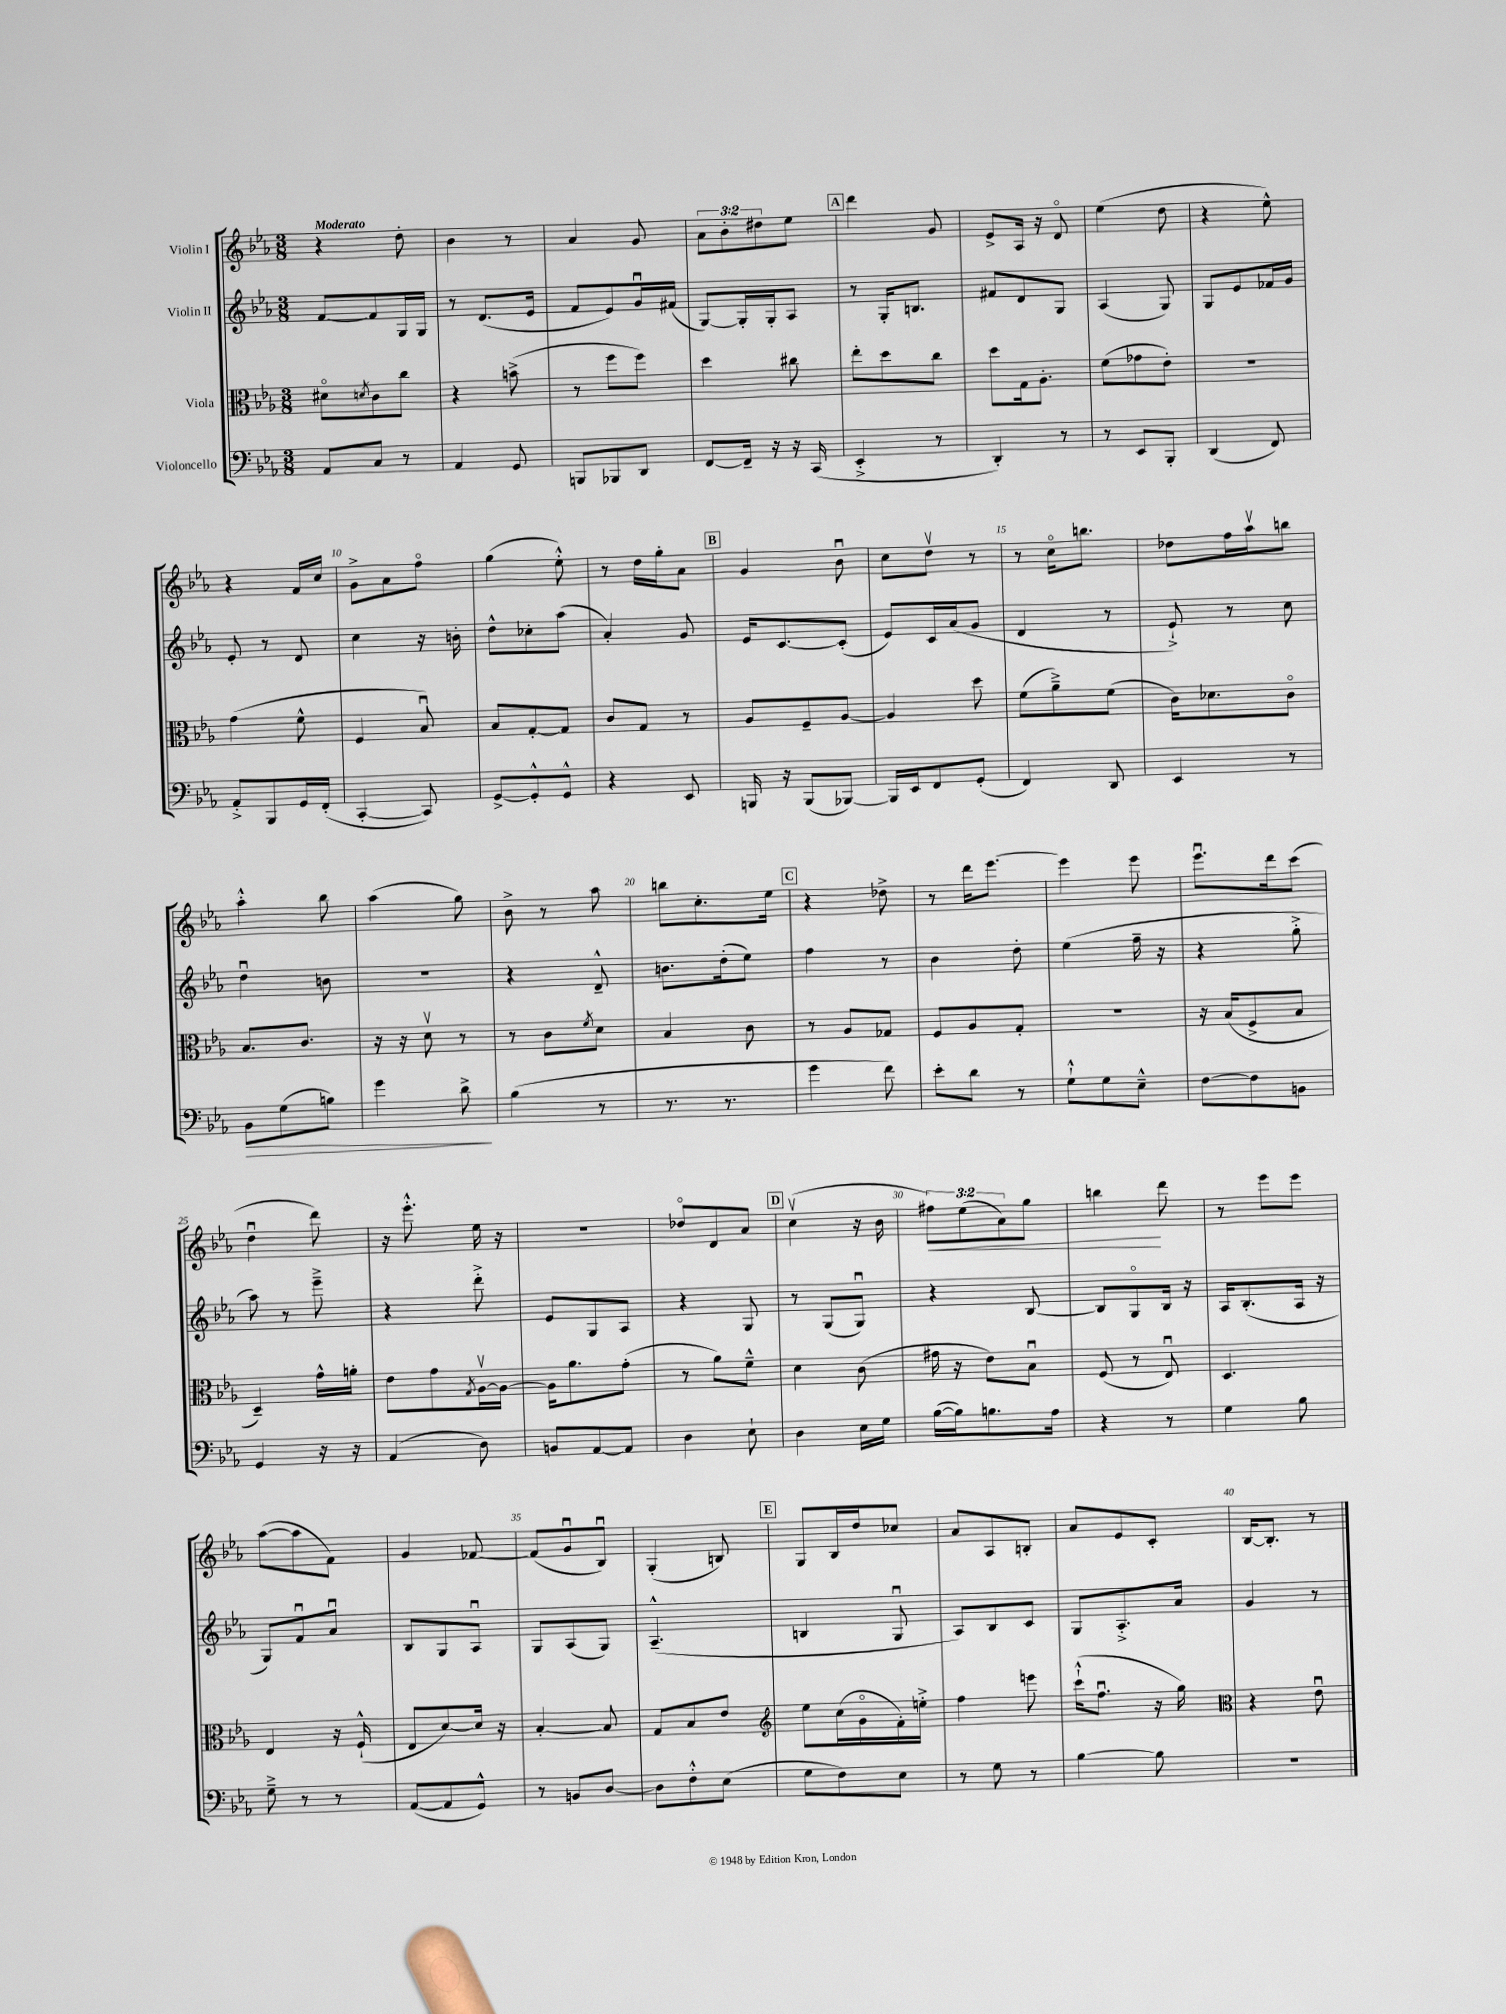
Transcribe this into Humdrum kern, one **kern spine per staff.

**kern	**kern	**kern	**kern
*staff4	*staff3	*staff2	*staff1
*clefF4	*clefC3	*clefG2	*clefG2
*k[b-e-a-]	*k[b-e-a-]	*k[b-e-a-]	*k[b-e-a-]
*M3/8	*M3/8	*M3/8	*M3/8
8AA-	8d#o	[8f	4r
.	8qd	.	.
8C	8c	8f]	.
8r	8cc	16G	8dd'
.	.	16G	.
=	=	=	=
4AA-	4r	8r	4b-
.	.	(8.d	.
8GG	(8b^	.	8r
.	.	16e-	.
=	=	=	=
8BBB	8r	8f	4a-
8BBB-	8ff	8e-)	.
8DD	8ff)	16gu	8g
.	.	(16f#	.
=	=	=	=
[8FF	4dd	[8G)	12a-
.	.	.	12b-'
16FF~]	.	16G']	.
.	.	.	12dd#
16r	.	16G'	.
16r	8cc#	8A-	8ee-
(16CC	.	.	.
=	=	=	=
4EE-'^	8ee-'	8r	4ddd
.	8dd	16G'	.
.	.	8.B	.
8r	8cc	.	8g
=	=	=	=
4DD')	8dd	8f#	8e-^
.	16G	8d	16A-
.	8.A-'	.	16r
8r	.	8G	8do
=	=	=	=
8r	(8f	(4A-	(4ee-
8EE-	8g-	.	.
8BBB-'	8e-')	8G)	8dd
=	=	=	=
(4DD	4.r	8G	4r
.	.	8e-	.
8FF)	.	16f-	8ee-^^)
.	.	16g	.
=	=	=	=
8AA-'^	(4g	8e-'	4r
8BBB-	.	8r	.
16GG	8f^^	8d	16f
(16FF'	.	.	16cc
=	=	=	=
[4CC'	4F	4cc	8g^
.	.	.	8a-
8CC])	8B-u)	16r	8ffo
.	.	16b'	.
=	=	=	=
[8GG^	8B-	8dd^^	(4gg
8GG'^^]	[8G'	8cc-'	.
8GG^^	8G]	(8aa-	8ee-'^^)
=	=	=	=
4r	8c	4a-')	8r
.	8G	.	16dd
.	.	.	16gg'
8EE-	8r	8g	8a-
=	=	=	=
16BBB	8A-	16e-	4g
16r	.	[8.c	.
(8BBB	8F~	.	.
[8BBB-)	[8A-	(8c']	8b-u
=	=	=	=
16BBB-]	4A-]	8e-)	8cc
16EE-	.	.	.
8FF	.	16c	8ddv
.	.	(16a-	.
(8GG'	8dd	8g	8r
=	=	=	=
4FF)	(8f	4d	8r
.	8a-~^)	.	16cco
.	.	.	8.bb
8DD	(8f	8r	.
=	=	=	=
4EE-	16c)	8e-`^)	8dd-
.	8.d-	.	.
.	.	8r	16ff
.	.	.	16aa-v
8r	8co	8cc	8bb
=	=	=	=
8BB-	8.B-	4ddu	4aa-'^^
(8G	.	.	.
.	8.c	.	.
8B)	.	8b	8bb-
=	=	=	=
4g	16r	4.r	(4aa-
.	16r	.	.
.	8dv	.	.
8d^	8r	.	8gg)
=	=	=	=
(4B-	8r	4r	8b-^
.	8c	.	8r
.	8qf	.	.
8r	8d	8d~^^	8aa-
=	=	=	=
8.r	4B-	8.b	8bb
.	.	.	8.cc'
8.r	.	(16dd'	.
.	8c	8ee-)	.
.	.	.	16ee-
=	=	=	=
4g	8r	4ff	4r
.	8A-	.	.
8f)	8G-	8r	8dd-^
=	=	=	=
8e-'	8F	4b-	8r
8d	8A-	.	16ddd
.	.	.	[8.eee-
8r	8G'	8dd'	.
=	=	=	=
8G`^^	4.r	(4ee-	4eee-]
8G	.	.	.
8E-~^^	.	16ff~	8eee-
.	.	16r	.
=	=	=	=
[8F	16r	4r	8.eee-u
.	(16B-	.	.
8F]	8F^	.	.
.	.	.	16ddd
8BB	8B-	8gg'^	(8ccc
=	=	=	=
4GG	4D~)	8aa-)	4ddu
.	.	8r	.
16r	16g^^	8eee-~^	8ddd)
16r	16a'	.	.
=	=	=	=
(4AA-	8e-	4r	16r
.	.	.	8.eee-'^^
.	8g	.	.
.	8qG	.	.
8D)	[16A-v	8ddd'^	16ee-
.	16A-_	.	16r
=	=	=	=
8BB	16A-]	8e-	4.r
.	8.a-	.	.
[8AA-	.	8G	.
8AA-]	(8g'	8A-	.
=	=	=	=
4D	8r	4r	8dd-o
.	8a-)	.	8d
8E-`	8f~^^	8G	8a-
=	=	=	=
4D	4d	8r	(4ccv
.	.	(8G	.
16E-	(8c	8Gu)	16r
16G	.	.	16b-
=	=	=	=
([16B-	16g#	4r	12ff#)
16B-])	16r	.	.
.	.	.	(12ee-
8.B	8e-)	.	.
.	.	.	12a-)
.	8B-u	[8B-	8gg
16A-	.	.	.
=	=	=	=
4r	(8F	8B-]	4bb
.	8r	8Go	.
8r	8E-u)	16B-	8ddd
.	.	16r	.
=	=	=	=
4G	4.D	16A-	8r
.	.	(8.B-'	.
.	.	.	8eee-
8B-	.	16A-	8eee-
.	.	16r	.
=	=	=	=
8G~^	4E-	8G)	([8aa-
8r	.	8fu	8aa-]
8r	16r	8a-u	8f)
.	(16F`^^	.	.
=	=	=	=
([8AA-	8E-	8B-	4g
8AA-]	[8d)	8G	.
8GG^^)	16d]	8A-u	[8f-
.	16r	.	.
=	=	=	=
8r	[4B-'	8G	(8f-]
8BB	.	(8A-	8gu
[8D	8B-]	8G)	8B-u)
=	=	=	=
8D]	8G	(4.A-~^^	(4G'
8F'^^	8B-	.	.
(8E-	8e-	.	8B)
=	=	=	=
*	*clefG2	*	*
8G	8ee-	4B	8G
8F)	(16cc	.	16B-
.	16go	.	16dd
8E-	16f')	8Gu	8cc-
.	16ee'^	.	.
=	=	=	=
8r	4ff	8A-)	8a-
8G	.	8B-	8A-
8r	8eee	8c	8B'
=	=	=	=
[4B-	(16ccc`^^	8G	8a-
.	8.ffu	.	.
.	.	8.A-'^	8e-
8B-]	16r	.	8c'
.	16gg)	16a-	.
=	=	=	=
*	*clefC3	*	*
4.r	4r	4g	[16B-
.	.	.	8.B-']
.	8e-u	8r	8r
==	==	==	==
*-	*-	*-	*-
